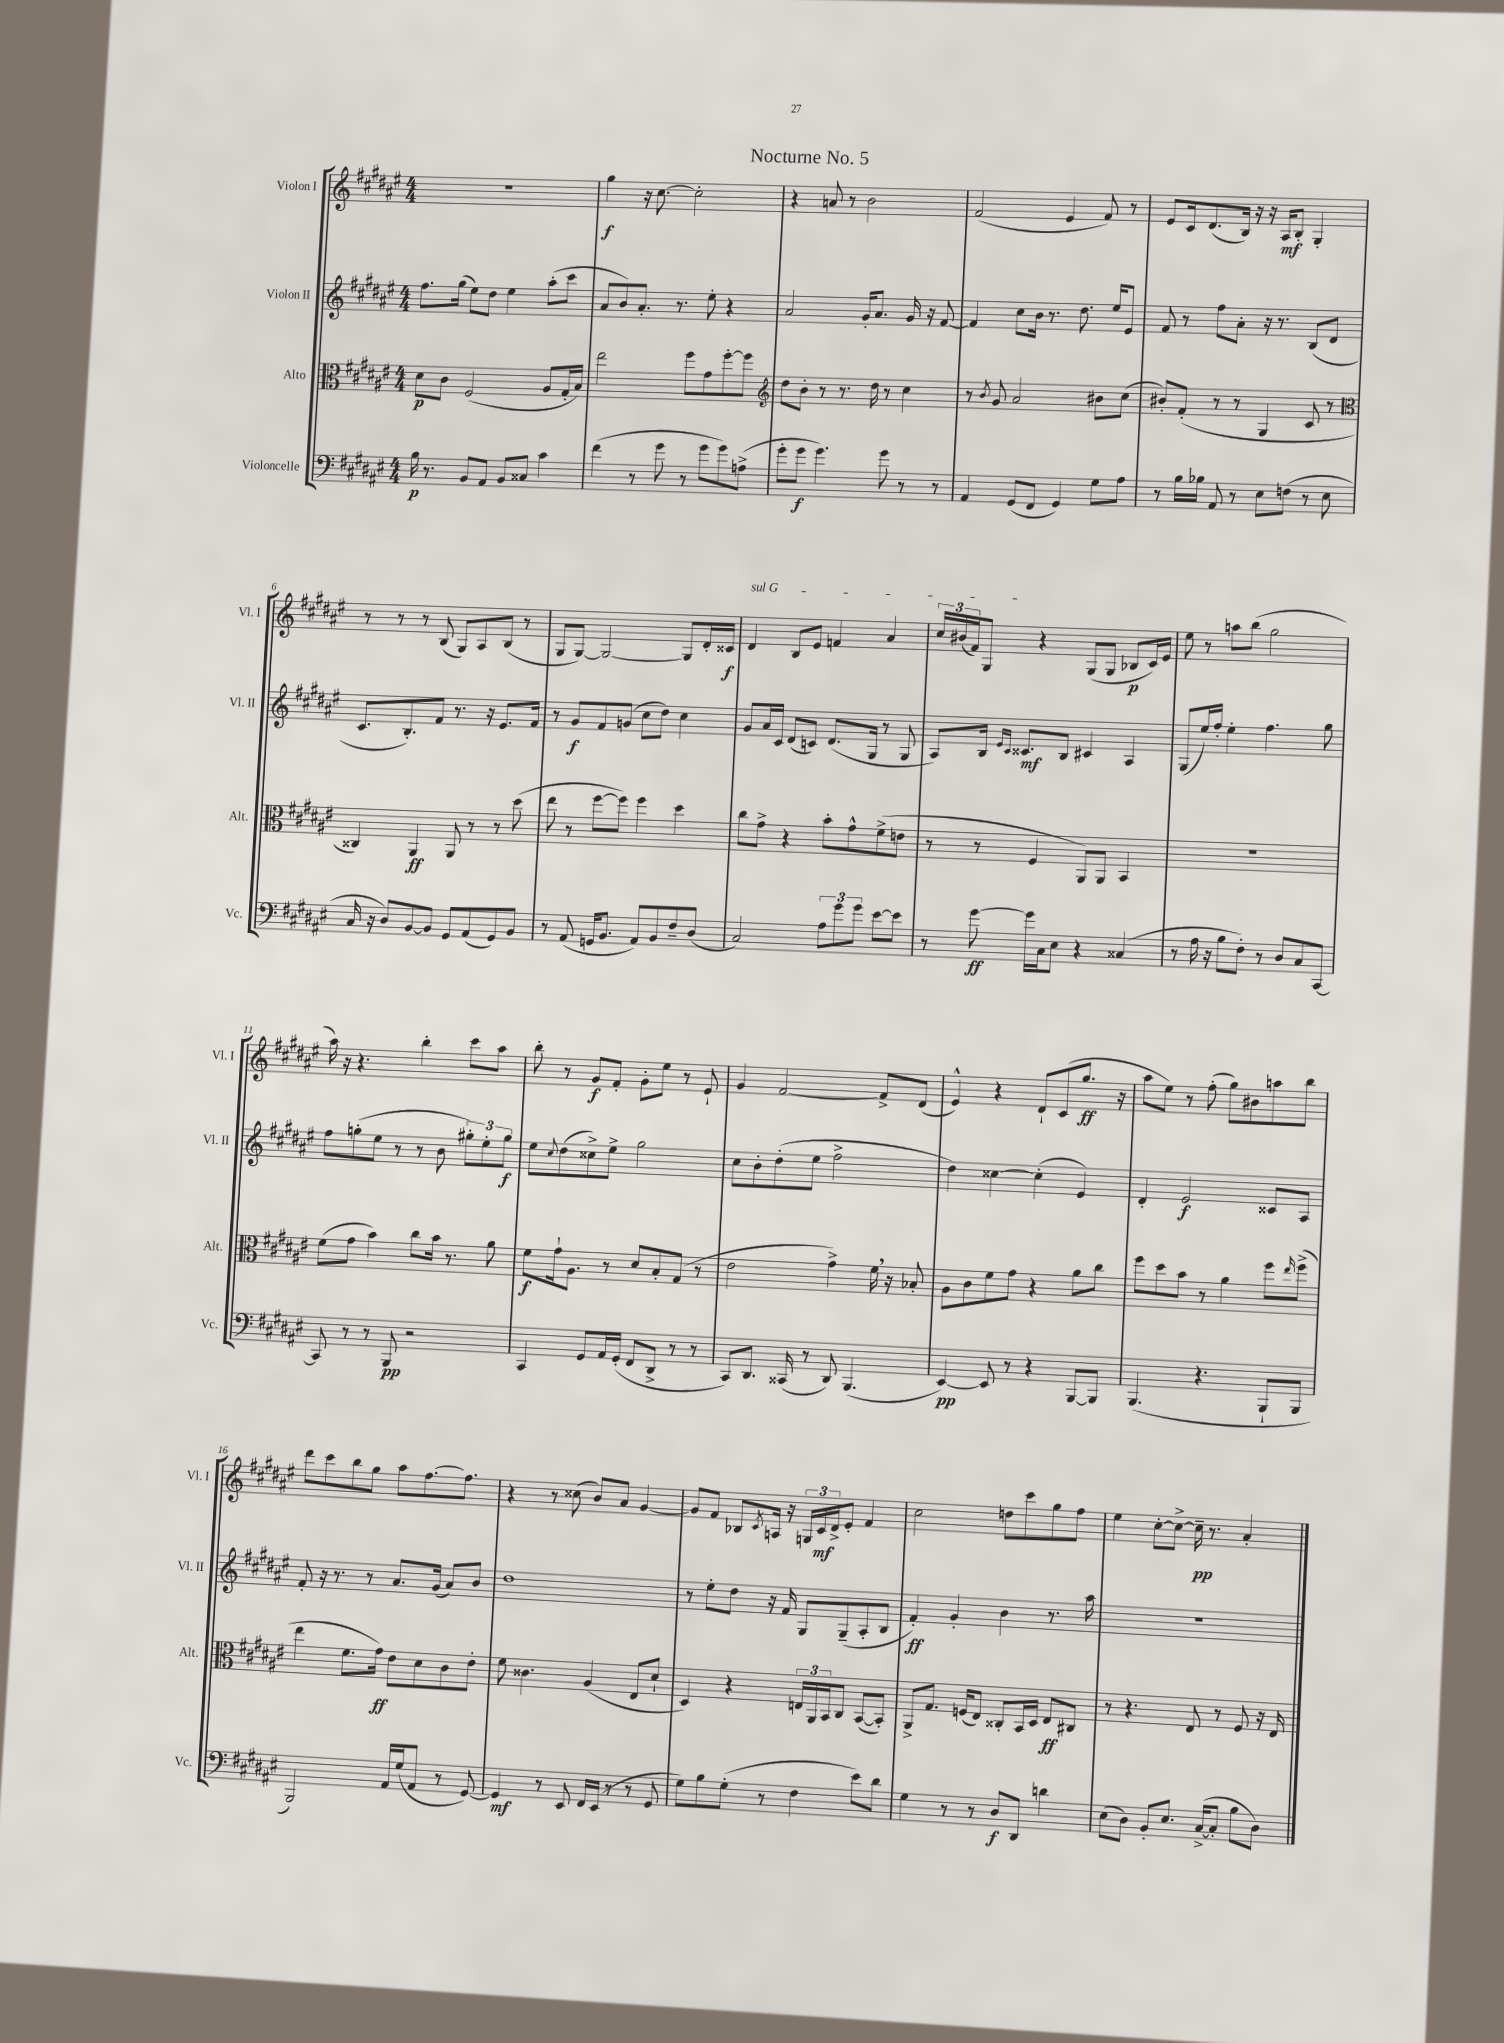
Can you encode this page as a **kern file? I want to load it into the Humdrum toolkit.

**kern	**dynam	**kern	**dynam	**kern	**dynam	**kern	**dynam
*part4	*part4	*part3	*part3	*part2	*part2	*part1	*part1
*staff4	*staff4	*staff3	*staff3	*staff2	*staff2	*staff1	*staff1
*I"Violoncelle	*	*I"Alto	*	*I"Violon II	*	*I"Violon I	*
*I'Vc.	*	*I'Alt.	*	*I'Vl. II	*	*I'Vl. I	*
*clefF4	*	*clefC3	*	*clefG2	*	*clefG2	*
*k[f#c#g#d#a#e#]	*	*k[f#c#g#d#a#e#]	*	*k[f#c#g#d#a#e#]	*	*k[f#c#g#d#a#e#]	*
*M4/4	*	*M4/4	*	*M4/4	*	*M4/4	*
=1	=1	=1	=1	=1	=1	=1	=1
16B\	p	8d#\L	p	8.ff#\L	.	1r	.
8.r	.	.	.	.	.	.	.
.	.	8c#\J	.	.	.	.	.
.	.	.	.	(16gg#\Jk	.	.	.
8BB/L	.	(2F#/	.	8ee#\L)	.	.	.
8AA#/J	.	.	.	8dd#\J	.	.	.
8BB/L	.	.	.	4ee#\	.	.	.
8C##X/J	.	.	.	.	.	.	.
4c#\	.	8A#/L	.	(8aa#'\L	.	.	.
.	.	16G#'/L	.	8ccc#\J	.	.	.
.	.	16B/JJ)	.	.	.	.	.
=2	=2	=2	=2	=2	=2	=2	=2
(4f#\	.	2ee#\	.	8a#/L	.	4gg#\	f
.	.	.	.	8b/)	.	.	.
8r	.	.	.	8.a#'/J	.	16r	.
.	.	.	.	.	.	[8.cc#\	.
8g#\	.	.	.	.	.	.	.
.	.	.	.	8.r	.	.	.
8r	.	8ff#\L	.	.	.	2cc#'\]	.
8g#\L	.	8g#\	.	8ee#'\	.	.	.
8g#\)	.	[8ff#'\	.	4r	.	.	.
(8An^\J	.	8ff#\J]	.	.	.	.	.
=3	=3	=3	=3	=3	=3	=3	=3
*	*	*clefG2	*	*	*	*	*
8g#'\L	.	8dd#\L	.	2a#/	.	4r	.
8g#\J	f	8b'\J	.	.	.	.	.
4.g#\)	.	8r	.	.	.	8an/	.
.	.	8.r	.	.	.	8r	.
.	.	.	.	16g#'/KL	.	2b\	.
.	.	16dd#\	.	8.a#/J	.	.	.
8g#\	.	8r	.	.	.	.	.
8r	.	4cc#\	.	16g#/	.	.	.
.	.	.	.	16r	.	.	.
8r	.	.	.	[8f#/	.	.	.
=4	=4	=4	=4	=4	=4	=4	=4
4AA#/	.	8r	.	4f#/]	.	(2f#/	.
.	.	8qb/	.	.	.	.	.
.	.	8g#/	.	.	.	.	.
(8GG#/L	.	2a#/	.	8cc#\L	.	.	.
8FF#/J	.	.	.	16b\Jk	.	.	.
.	.	.	.	8.r	.	.	.
4GG#/)	.	.	.	.	.	4e#/	.
.	.	.	.	8.dd#\	.	.	.
8G#\L	.	8b#X\L	.	.	.	8f#/)	.
.	.	.	.	16ee#/KL	.	.	.
8A#\J	.	(8cc#\J	.	8e#/J	.	8r	.
=5	=5	=5	=5	=5	=5	=5	=5
8r	.	8b#X'/L)	.	8f#/	.	8e#/L	.
16B\LL	.	(8f#'/J	.	8r	.	16c#/k	.
16B-X\JJ	.	.	.	.	.	(8.d#/	.
8AA#/	.	8r	.	8ff#\L	.	.	.
8r	.	8r	.	8a#'\J	.	16B/Jk)	.
.	.	.	.	.	.	16r	.
8E#\L	.	4G#/	.	16r	.	16r	.
.	.	.	.	8.r	.	16A#/KL	mf
(8Fn\J	.	.	.	.	.	8B'/J	.
8r	.	8c#/	.	(8B/L	.	4G#'/	.
8E#\	.	8r	.	8d#/J	.	.	.
!!LO:LB:g=z
=6	=6	=6	=6	=6	=6	=6	=6
*	*	*clefC3	*	*	*	*	*
16C#/	.	4C##X/)	.	8.c#/L	.	8r	.
16r	.	.	.	.	.	.	.
8D#/L)	.	.	.	.	.	8r	.
.	.	.	.	8.B'/)	.	.	.
[8BB/	.	4AA#/	ff	.	.	8r	.
8BB/J]	.	.	.	8f#/J	.	(8B/	.
8GG#/L	.	8AA#/	.	8.r	.	8G#/L)	.
(8AA#/	.	8r	.	.	.	8A#/	.
.	.	.	.	16r	.	.	.
8GG#/)	.	8r	.	8.e#/L	.	(8B/J	.
8BB/J	.	(8dd#\	.	.	.	8r	.
.	.	.	.	16f#/Jk	.	.	.
=7	=7	=7	=7	=7	=7	=7	=7
8r	.	8ee#\	.	8r	.	8G#/L	.
(8AA#/	.	8r	.	8g#/L	f	[8G#/J)	.
16GGn/KL	.	[8ff#\L	.	8f#/	.	2G#/_	.
8.BB/J	.	.	.	.	.	.	.
.	.	8ff#\J])	.	(8gn/J	.	.	.
8AA#/L)	.	4ff#\	.	8cc#\L	.	.	.
8BB/	.	.	.	8dd#\J)	.	.	.
8F#~/	.	4dd#\	.	4cc#\	.	8G#/L]	.
(8D#/J	.	.	.	.	.	16d#'/L	.
.	.	.	.	.	.	16c##X/JJ	f
=8	=8	=8	=8	=8	=8	=8	=8
!	!	!	!	!	!	!LO:TX:a:i:t=sul G	!
2C#/)	.	8cc#\L	.	8g#/L	.	4d#/	.
.	.	8g#^\J	.	16a#/L	.	.	.
.	.	.	.	16c#/JJ	.	.	.
.	.	4r	.	(8d#/L	.	8B/L	.
.	.	.	.	8cn/J)	.	8e#/J	.
12A#\L	.	8b'\L	.	(8.d#/L	.	4fn/	.
12g#\	.	.	.	.	.	.	.
.	.	8g#^^\	.	.	.	.	.
12g#\J	.	.	.	.	.	.	.
.	.	.	.	16G#/Jk	.	.	.
[8e#\L	.	(8f#^\	.	8r	.	4a#/	.
8e#\J]	.	8en\J	.	8G#/	.	.	.
=9	=9	=9	=9	=9	=9	=9	=9
8r	.	8r	.	8A#/L)	.	24cc#/LL	.
.	.	.	.	.	.	(24b#X/	.
.	.	.	.	.	.	24f#/J)	.
[8g#\	ff	8r	.	16B/Jk	.	8G#/J	.
.	.	.	.	16qqe#/LL	.	.	.
.	.	.	.	16qqc#/JJ	.	.	.
.	.	.	.	8.c##X/L	mf	.	.
16g#\LL]	.	4F#/	.	.	.	4r	.
16C#\J	.	.	.	.	.	.	.
8E#\J	.	.	.	8B/J	.	.	.
4r	.	8AA#/L)	.	4c#X/	.	(8G#/L	.
.	.	8AA#/J	.	.	.	8G#/J	.
(4C##X/	.	4BB/	.	4A#/	.	8B-X/L	p
.	.	.	.	.	.	16c#/L)	.
.	.	.	.	.	.	16e#/JJ	.
=10	=10	=10	=10	=10	=10	=10	=10
8r	.	1r	.	(8G#/L	.	8ee#\	.
16A#\	.	.	.	16ee#/L)	.	8r	.
16r	.	.	.	16ff#'/JJ	.	.	.
8B\L	.	.	.	4ee#'\	.	8aan\L	.
8F#'\J)	.	.	.	.	.	(8bb\J	.
8r	.	.	.	4.ff#\	.	2gg#\	.
8D#/L	.	.	.	.	.	.	.
8C#/	.	.	.	.	.	.	.
[8CC#/J	.	.	.	8gg#\	.	.	.
!!LO:LB:g=z
=11	=11	=11	=11	=11	=11	=11	=11
8CC#/]	.	(8f#\L	.	8ff#\L	.	16aa#\)	.
.	.	.	.	.	.	16r	.
8r	.	8g#\J	.	(8ggn'\	.	4.r	.
8r	.	4b\)	.	8ee#\J	.	.	.
8BBB/	pp	.	.	8r	.	.	.
2r	.	8cc#\L	.	8r	.	4bb'\	.
.	.	16b\Jk	.	8b\	.	.	.
.	.	8.r	.	.	.	.	.
.	.	.	.	12gg#X'\L)	.	8ccc#\L	.
.	.	.	.	12ee#'\	.	.	.
.	.	8a#\	.	.	.	8aa#\J	.
.	.	.	.	12gg#\J	f	.	.
=12	=12	=12	=12	=12	=12	=12	=12
4CC#/	.	8f#\L	f	8ee#\L	.	8bb'\	.
.	.	.	.	8qqcc#/	.	.	.
.	.	16g#`\k	.	(8dd#\	.	8r	.
.	.	8.A#\J	.	.	.	.	.
8GG#/L	.	.	.	8cc##X^\)	.	8g#/L	f
16AA#/L	.	8r	.	8ee#^\J	.	8f#'/J	.
(16GG#'/JJ	.	.	.	.	.	.	.
8FF#/L	.	8d#/L	.	2gg#\	.	8g#'\L	.
8DD#^/J	.	8B'/	.	.	.	8ee#\J	.
8r	.	(8G#/J	.	.	.	8r	.
8r	.	8r	.	.	.	8e#`/	.
=13	=13	=13	=13	=13	=13	=13	=13
8CC#/L)	.	2e#\	.	8cc#\L	.	4g#/	.
8.DD#/J	.	.	.	8b'\	.	.	.
.	.	.	.	(8dd#'\	.	[2f#/	.
(16CC##X/	.	.	.	.	.	.	.
8r	.	.	.	8ee#\J	.	.	.
8DD#/)	.	4g#^\)	.	2ff#^\	.	.	.
(4.BBB/	.	.	.	.	.	.	.
.	.	16f#,\	.	.	.	8f#^/L]	.
.	.	16r	.	.	.	.	.
.	.	8B-X'/	.	.	.	(8d#/J	.
=14	=14	=14	=14	=14	=14	=14	=14
[4EE#/)	pp	8A#\L	.	4dd#\)	.	4e#^^/)	.
.	.	8c#\	.	.	.	.	.
8EE#/]	.	8f#\	.	[4cc##X\	.	4r	.
8r	.	8g#\J	.	.	.	.	.
4r	.	4r	.	(4cc##'\]	.	8d#`/L	.
.	.	.	.	.	.	(8c#/	.
[8BBB/L	.	8a#\L	.	4e#/)	.	8.gg#/J	ff
8BBB/J]	.	8cc#\J	.	.	.	.	.
.	.	.	.	.	.	16r	.
=15	=15	=15	=15	=15	=15	=15	=15
(4.BBB/	.	8ff#\L	.	4d#'/	.	8aa#\L	.
.	.	8dd#\	.	.	.	8ee#\J)	.
.	.	8b\J	.	2e#/	f	8r	.
4.r	.	8r	.	.	.	(8ff#'\	.
.	.	4a#\	.	.	.	8gg#\L)	.
.	.	.	.	.	.	8b#X\	.
8BBB`/L	.	8ff#\L	.	8c##X/L	.	8aan\	.
.	.	16qqee#/	.	.	.	.	.
8BBB/J	.	(8ff#^\J	.	8A#/J	.	8bb\J	.
!!LO:LB:g=z
=16	=16	=16	=16	=16	=16	=16	=16
2BBB/)	.	4ee#\	.	8f#'/	.	8ddd#\L	.
.	.	.	.	16r	.	8ccc#\	.
.	.	.	.	8.r	.	.	.
.	.	8.f#\L	.	.	.	8bb\	.
.	.	.	.	8r	.	8gg#\J	.
.	.	16g#\Jk)	ff	.	.	.	.
16AA#/LL	.	8e#\L	.	8.a#/L	.	8aa#\L	.
(16G#/J	.	.	.	.	.	.	.
8AA#/J	.	8d#\	.	.	.	[8.ff#\	.
.	.	.	.	(16g#/Jk	.	.	.
8r	.	8c#\	.	8a#/L)	.	.	.
.	.	.	.	.	.	8.ff#\J]	.
[8GG#/)	.	8e#'\J	.	8b/J	.	.	.
=17	=17	=17	=17	=17	=17	=17	=17
4GG#/]	mf	8f#\	.	1dd#	.	4r	.
.	.	4.c##X\	.	.	.	.	.
8r	.	.	.	.	.	8r	.
8EE#/	.	.	.	.	.	(8cc##X\	.
16FF#/LL	.	(4A#/	.	.	.	8b/L)	.
(16EE#/JJ	.	.	.	.	.	.	.
8r	.	.	.	.	.	8a#/J	.
8r	.	8E#/L	.	.	.	[4g#/	.
8GG#/	.	8d#`/J	.	.	.	.	.
=18	=18	=18	=18	=18	=18	=18	=18
8G#\L)	.	4D#/)	.	8r	.	8g#/L]	.
8B\	.	.	.	8ee#'\L	.	8f#/J	.
(8G#'\J	.	4r	.	8dd#\J	.	8B-X/L	.
.	.	.	.	.	.	8qc#/	.
8r	.	.	.	16r	.	16An/Jk	.
.	.	.	.	16f#/	.	16r	.
4F#\	.	24En/LL	.	8G#/L	.	24Gn/LL	.
.	.	24AA#/	.	.	.	24c#/	mf
.	.	24BB/J	.	.	.	24d#^/J	.
.	.	8C#/J	.	(8G#~/	.	8e#'/J	.
8e#\L)	.	([8BB/L	.	8A#'/	.	4f#/	.
8d#\J	.	8BB'/J])	.	8B/J	.	.	.
=19	=19	=19	=19	=19	=19	=19	=19
4G#\	.	8AA#^/L	.	4f#'/)	ff	2cc#\	.
.	.	8.G#/J	.	.	.	.	.
8r	.	.	.	4g#'/	.	.	.
.	.	(16Fn/KL	.	.	.	.	.
8r	.	8E#/J)	.	.	.	.	.
8D#/L	f	8C##X'/L	.	4b\	.	8ddn\L	.
8DD#/J	.	16BB/L	.	.	.	8ccc#\	.
.	.	16D#/JJ	.	.	.	.	.
4dn\	.	8E#/L	ff	8.r	.	8gg#\	.
.	.	8C#X/J	.	.	.	8ff#\J	.
.	.	.	.	16aa#\	.	.	.
=20	=20	=20	=20	=20	=20	=20	=20
(8E#\L	.	8r	.	1r	.	4ee#\	.
8D#\J)	.	4.r	.	.	.	.	.
8BB'/L	.	.	.	.	.	[8cc#'\L	.
8.E#/J	.	.	.	.	.	8cc#^\J_	.
.	.	8E#/	.	.	.	16cc#~\]	pp
([16C#^/KL	.	.	.	.	.	8.r	.
8C#'/J]	.	8r	.	.	.	.	.
8B\L	.	8F#/	.	.	.	4a#'/	.
8D#\J)	.	16r	.	.	.	.	.
.	.	16E#/	.	.	.	.	.
==	==	==	==	==	==	==	==
*-	*-	*-	*-	*-	*-	*-	*-
